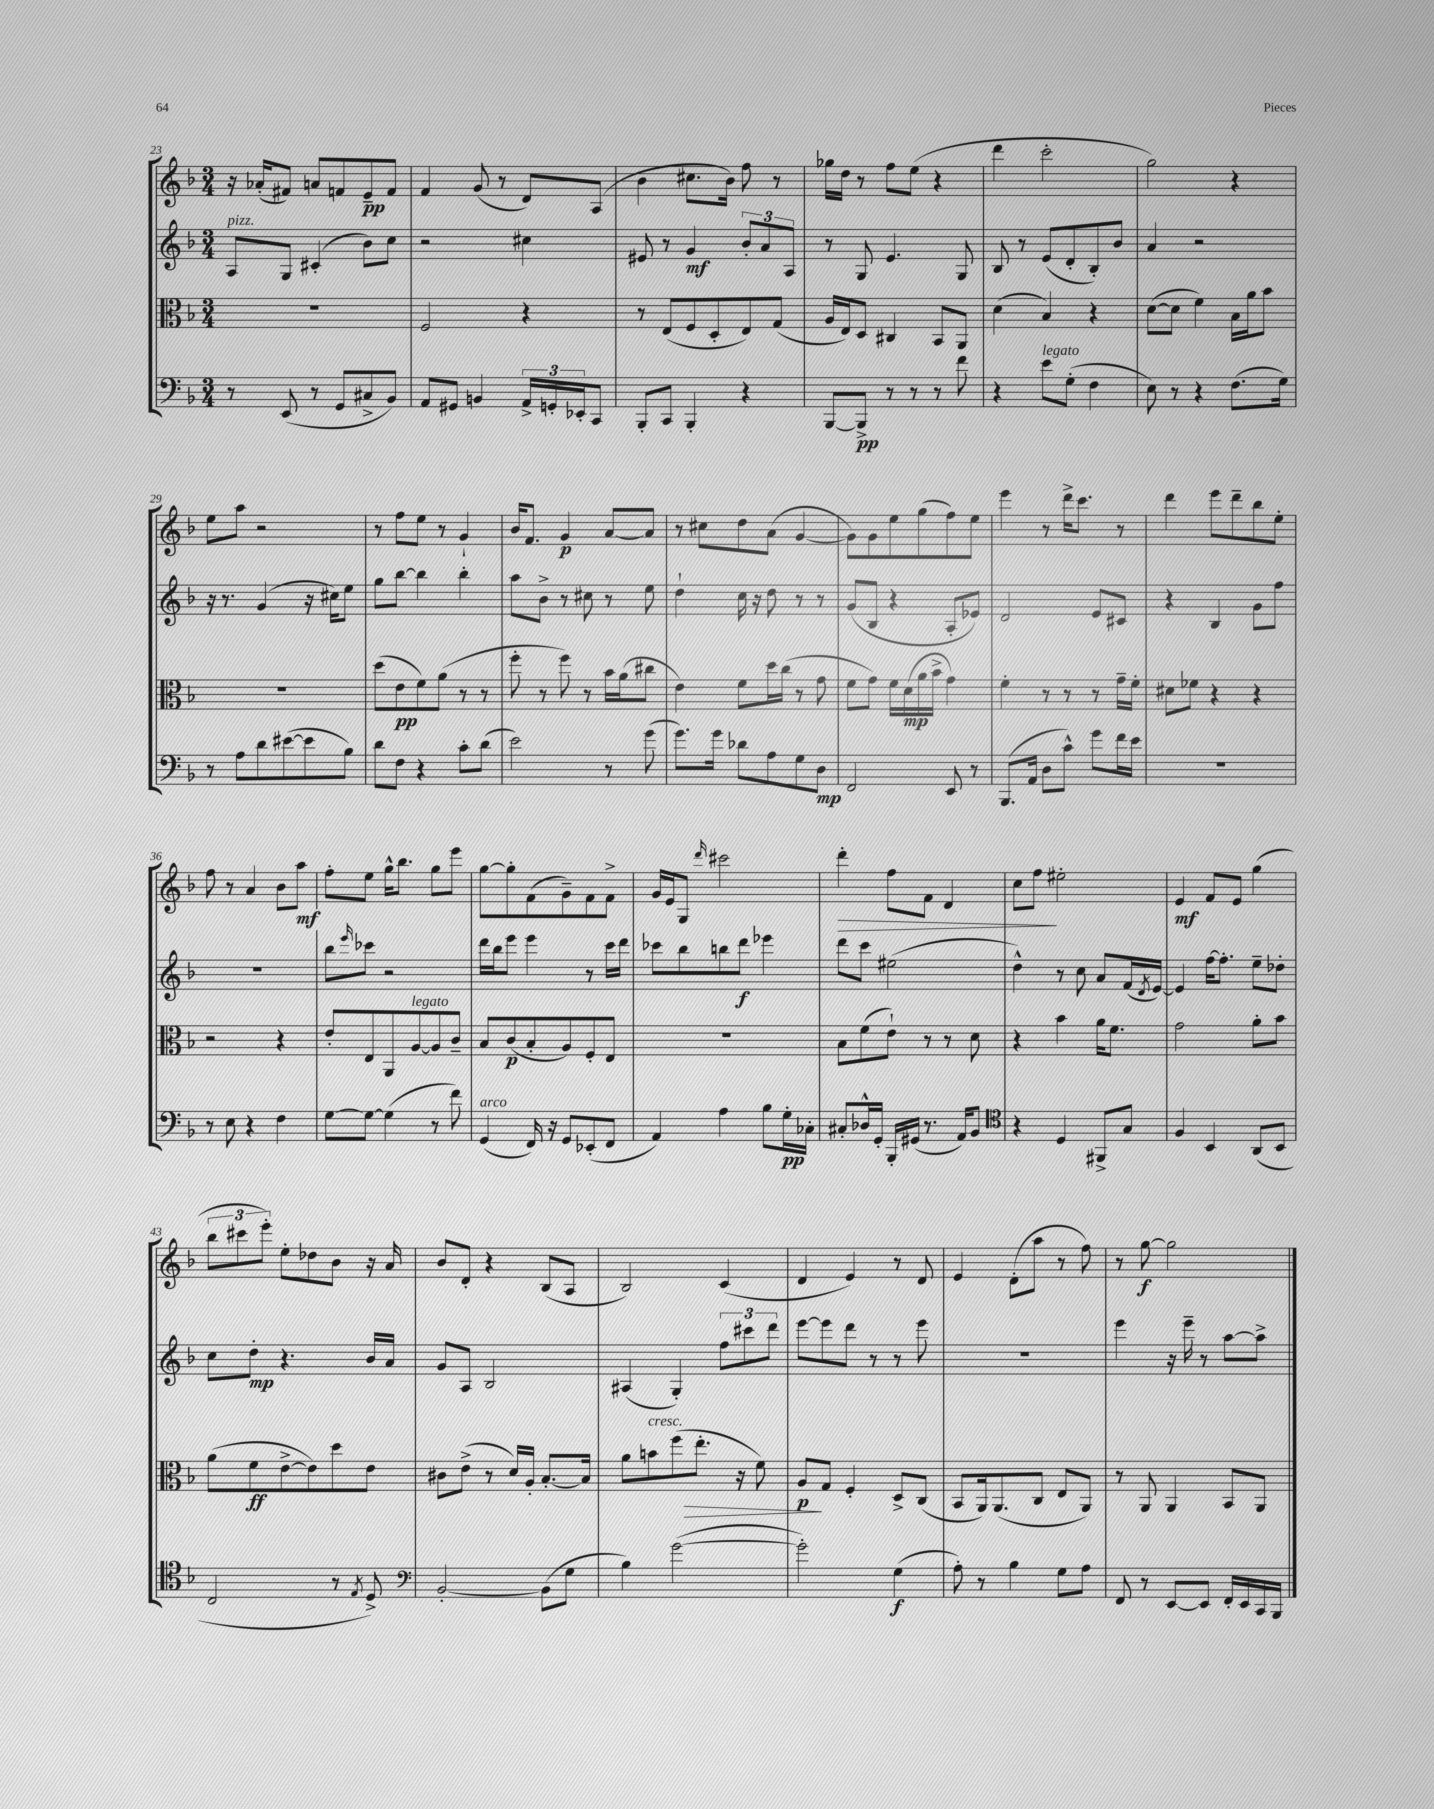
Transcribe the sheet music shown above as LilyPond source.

<<
\new StaffGroup <<
\new Staff = "s0" {
    \clef treble \key f \major \numericTimeSignature \time 3/4
    r16 aes'16-.( fis'8) a'8 f'8 e'8--\pp f'8 |
    f'4 g'8( r8 d'8) a8( |
    bes'4 cis''8. bes'16) f''8 r8 |
    ges''16 d''16 r8 f''8 e''8( r4 |
    d'''4 c'''2-. |
    g''2) r4 |
    e''8 a''8 r2 |
    r8 f''8 e''8 r8 g'4-! |
    bes'16 f'8. g'4\p a'8~ a'8 |
    r8 cis''8 d''8 a'8( g'4~ |
    g'8) g'8 e''8 g''8( f''8) e''8 |
    e'''4 r8 d'''16-> c'''8. r8 |
    d'''4 e'''8 d'''8-- bes''8 e''8-. |
    f''8 r8 a'4 bes'8 a''8\mf |
    f''8-. e''8 g''16-^ bes''8. g''8 e'''8 |
    g''8~ g''8-. f'8( g'8--) f'8 f'8-> |
    g'16 e'16 g8 \grace { d'''16 } cis'''2 |
    d'''4-.\> f''8 f'8 d'4 |
    c''8 f''8\! eis''2-. |
    e'4\mf f'8 e'8 g''4( |
    \tuplet 3/2 { bes''8 cis'''8 e'''8-.) } e''8-. des''8 bes'8 r16 a'16 |
    bes'8 d'8-. r4 bes8( a8 |
    bes2) c'4( |
    d'4 e'4) r8 d'8 |
    e'4 d'8-.( a''8 r8 f''8) |
    r8 g''8~\f g''2 \bar "|." |
}
\new Staff = "s1" {
    \clef treble \key f \major \numericTimeSignature \time 3/4
    a8^\markup { \italic "pizz." } g8 cis'4-.( bes'8) c''8 |
    r2 cis''4 |
    eis'8 r8 g'4\mf \tuplet 3/2 { bes'8-. a'8 a8 } |
    r8 g8 e'4. g8 |
    bes8 r8 e'8( d'8-. bes8-.) bes'8 |
    a'4 r2 |
    r16 r8. g'4( r16 cis''16) e''8 |
    g''8 bes''8~ bes''4 bes''4-. |
    a''8 bes'8-> r8 cis''8 r8 e''8 |
    d''4-! c''16 r16 d''8 r8 r8 |
    g'8( bes8 r4 a8-. ees'8) |
    d'2 e'8 cis'8 |
    r4 bes4 g'8 f''8 |
    R2. |
    bes''8 \grace { e'''16 } ces'''8 r2 |
    d'''16 bes''16 e'''8 e'''4 r8 c'''16 d'''16 |
    ces'''8 bes''8 b''8 d'''8\f ees'''4 |
    d'''8 c'''8 eis''2( |
    d''4-^) r8 c''8 a'8 f'16( \acciaccatura { d'8 } e'16~) |
    e'4 f''16~ f''8.-. e''8-- des''8-. |
    c''8 d''8-.\mp r4. bes'16 a'16 |
    g'8 a8 bes2 |
    ais4( g4-.) \tuplet 3/2 { f''8 cis'''8 d'''8 } |
    e'''8~ e'''8 d'''8 r8 r8 e'''8 |
    R2. |
    e'''4 r16 e'''16-- r8 a''8~ a''8-> \bar "|." |
}
\new Staff = "s2" {
    \clef alto \key f \major \numericTimeSignature \time 3/4
    R2. |
    f2 r4 |
    r8 e8( f8 d8-. e8) g8( |
    a16 e16) d8 cis4 bes,8 a,8 |
    d'4( bes4) r4 |
    d'8~( d'8 f'4) bes16 a'16 bes'8 |
    R2. |
    d''8( e'8\pp f'8) a'8( r8 r8 |
    f''8-. r8 f''8) r8 bes'16 a'16( cis''8 |
    e'4) f'8 d''16 c''16( r8 g'8 |
    f'8 g'8) f'16 d'16\mp( a'16 bes'16-> g'4) |
    f'4-. r8 r8 r8 g'16-- f'16-. |
    dis'8 fes'8 r4 r4 |
    r2 r4 |
    e'8-. e8 a,8 a8~^\markup { \italic "legato" } a8 c'8-- |
    bes8 c'8\p( bes8-. a8) f8-. e8 |
    R2. |
    bes8 f'8( e'8-!) r8 r8 d'8 |
    r4 bes'4 a'16 f'8. |
    g'2 a'8-. bes'8 |
    a'8( f'8\ff e'8~-> e'8) d''8 e'8 |
    cis'8 e'8->( r8 d'16) a16-. bes8.~-. bes16 |
    a'8 b'8\>^\markup { \italic "cresc." } f''8( e''8.-. r16 f'8) |
    a8\p\! g8 f4-. d8-> c8( |
    bes,8 a,16) a,8.( c8 e8 a,8) |
    r8 a,8 a,4 bes,8 a,8 \bar "|." |
}
\new Staff = "s3" {
    \clef bass \key f \major \numericTimeSignature \time 3/4
    r8 e,8( r8 g,8 cis8-> bes,8) |
    a,8 gis,8 b,4 \tuplet 3/2 { a,16-> g,16-. ees,16-. } c,8 |
    bes,,8-. c,8 bes,,4-. r4 |
    bes,,8~ bes,,8->\pp r8 r8 r8 f'8 |
    r4 e'8^\markup { \italic "legato" } g8-.( f4 |
    e8) r8 r4 f8.( g16) |
    r8 a8 d'8 eis'8~( eis'8 bes8) |
    d'8 f8 r4 c'8-. d'8( |
    e'2) r8 g'8( |
    g'8.) g'16 des'8 a8 g8 d8\mp |
    f,2 e,8 r8 |
    bes,,8.( a,16 d8 c'8-^) g'8 f'16 e'16 |
    R2. |
    r8 e8 r4 f4 |
    g8~ g8~ g4( r8 f'8) |
    g,4^\markup { \italic "arco" }( f,16) r16 g,8 ees,8-.( f,8 |
    a,4) a4 bes8 g16-.\pp ces16-. |
    cis8-. des16-^ g,16-. bes,,16-. gis,16( r8. a,16) bes,8 |
    \clef tenor r4 d4 fis,8-> g8 |
    f4 bes,4 a,8( bes,8 |
    c2 r8 \acciaccatura { e8 } d8->) |
    \clef bass bes,2~-. bes,8( g8 |
    bes4) g'2~( |
    g'2-.) g4\f( |
    a8-.) r8 bes4 g8 a8 |
    f,8 r8 e,8~ e,8 f,16-. e,16 c,16 bes,,16 \bar "|." |
}
>>
>>
\layout { \context { \Score currentBarNumber = #23 } }
